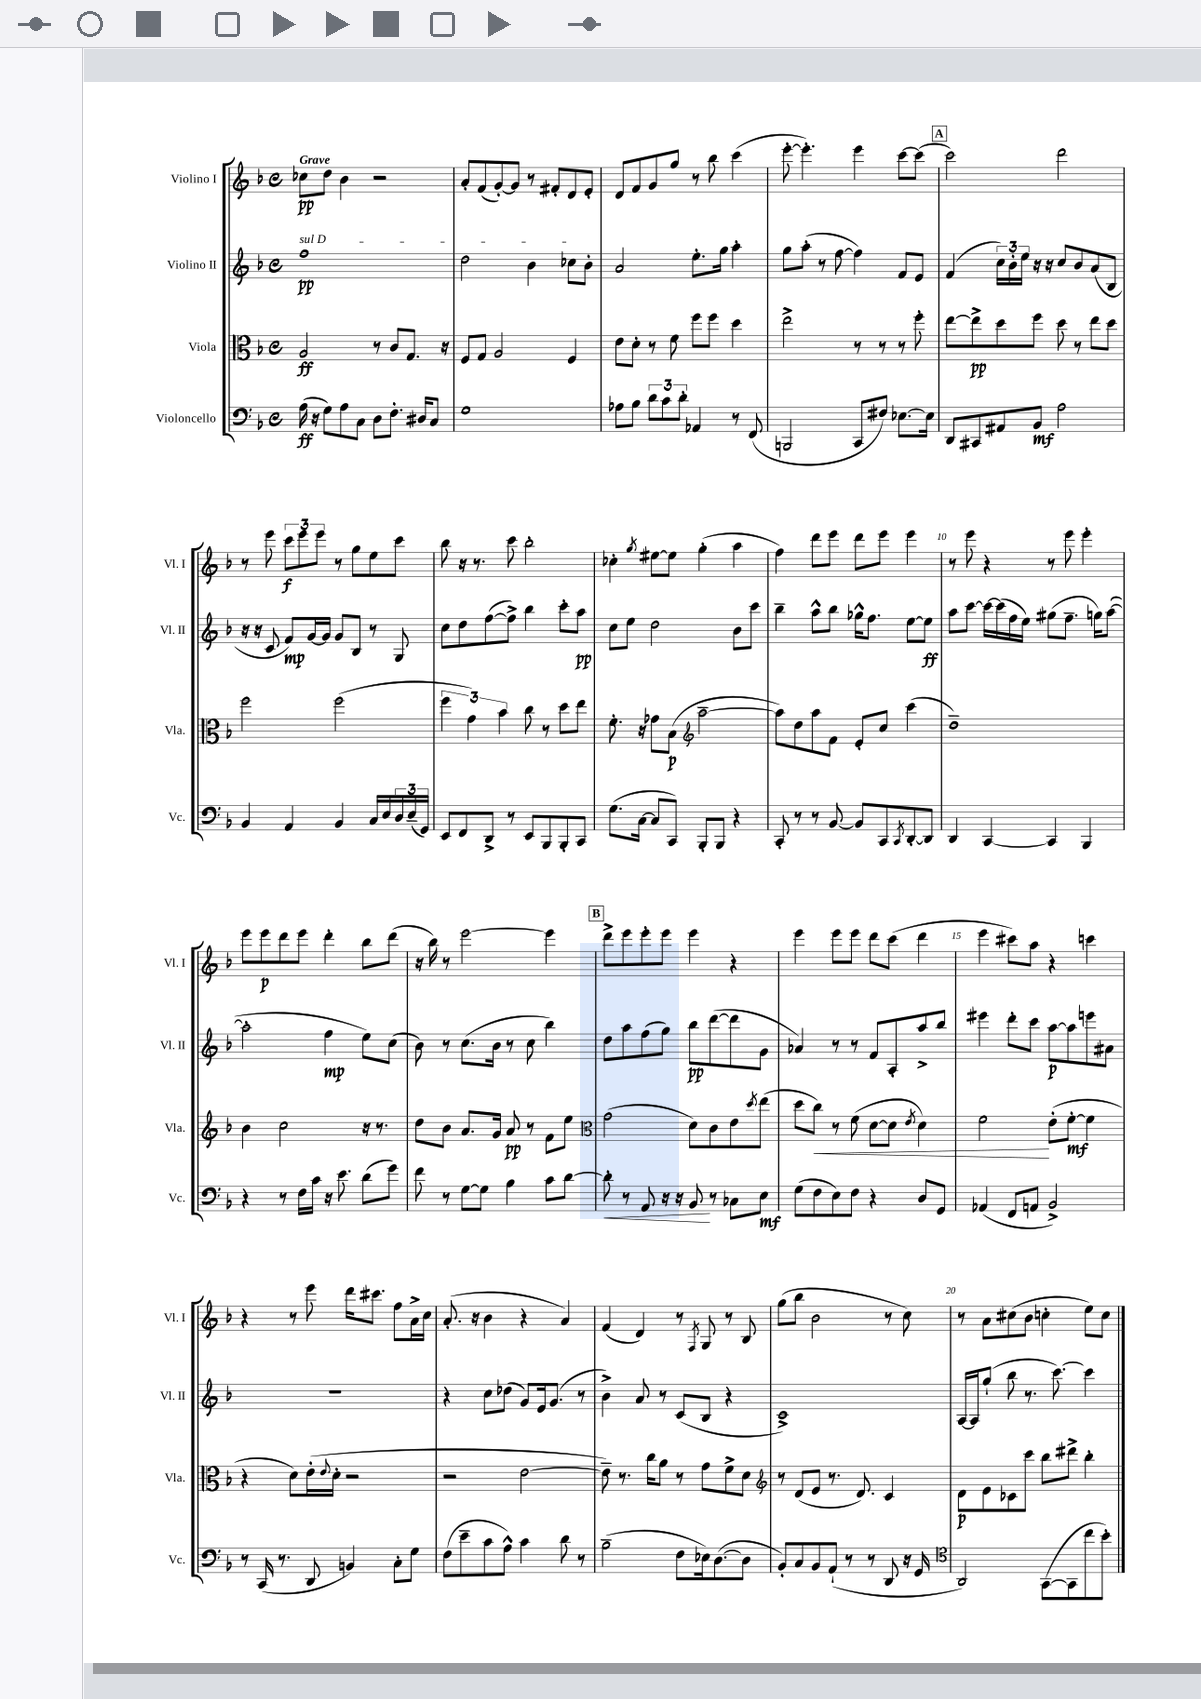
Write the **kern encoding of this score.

**kern	**kern	**kern	**kern
*staff4	*staff3	*staff2	*staff1
*clefF4	*clefC3	*clefG2	*clefG2
*k[b-]	*k[b-]	*k[b-]	*k[b-]
*M4/4	*M4/4	*M4/4	*M4/4
*met(c)	*met(c)	*met(c)	*met(c)
(16A	2A	1ff	8cc-
16r	.	.	.
8G)	.	.	8dd
8A	.	.	4b-
8C	.	.	.
8D	8r	.	2r
8.F'	8c	.	.
.	8.G	.	.
16D#	.	.	.
8C	.	.	.
.	16r	.	.
=	=	=	=
1G	8F	2dd	8a'
.	8G	.	(8f
.	2A	.	[8g')
.	.	.	8g]
.	.	4b-	8r
.	.	.	8f#'
.	4F	8cc-	8d
.	.	8b-'	8e'
=	=	=	=
8A-	8e	2a	8d
8B-	8d'	.	8f
12d	8r	.	8g
12c	.	.	.
.	8f	.	8gg
12d'	.	.	.
4AA-	8ff	8.ee'	8r
.	8ff	.	8bb-
.	.	16gg	.
8r	4dd	4aa'	(4ccc
(8FF	.	.	.
=	=	=	=
2BBB	2ee^	8gg	[8eee'
.	.	(8aa'	4.eee'])
.	.	8r	.
.	.	[8ff	.
8CC	8r	4ff])	4eee
8F#)	8r	.	.
[8.E-	8r	8f	[8ccc
.	8ff'	8e	(8ccc]
16E-]	.	.	.
=	=	=	=
8DD	[8ee	(4f	2ccc)
8CC#	8ee^]	.	.
8AA#	8dd	24cc)	.
.	.	24b-'	.
.	.	24ee	.
8BB-	8ff	16r	.
.	.	16r	.
2A	8dd	8cc	2ddd
.	8r	8b-	.
.	8ee	(8a	.
.	8dd	8B-	.
=	=	=	=
4BB-	2ff	16r	8r
.	.	16r	.
.	.	8c	8eee
4AA	.	8f)	12ccc
.	.	.	12eee
.	.	[16g	.
.	.	.	12eee
.	.	16g]	.
4BB-	(2ff	8g	8r
.	.	8B-	8gg
16C	.	8r	8ee
16E	.	.	.
24D	.	8G	8ccc
(24E~	.	.	.
24GG)	.	.	.
=	=	=	=
8EE	6ff	8cc	8bb-
8FF	.	8dd	16r
.	6g)	.	.
.	.	.	8.r
8DD^	.	([8ff	.
.	6b-	.	.
8r	.	8ff^])	8ccc
8EE	8cc	4bb-	2bb-'
8BBB-	8r	.	.
8BBB-'	8dd	8ccc'	.
8CC	8ee	8aa	.
=	=	=	=
(8.G	8.f'	8cc	4cc-'
.	.	8ee	.
[16C	16r	.	.
.	.	.	8qgg
8C]	8g-	2dd	[8ee#
8CC)	(8B-	.	8ee#]
*	*clefG2	*	*
8BBB-'	[2aa~	.	(4gg'
8BBB-	.	.	.
4r	.	8b-	4aa
.	.	8ccc	.
=	=	=	=
8CC'	8aa])	4bb-~	4ff)
8r	8dd	.	.
8r	8aa	8aa^^	8ddd
[8BB-	8f	8bb-	8eee
8BB-]	8e'	16gg-^^	8ddd
.	.	8.ff	.
8CC	8cc	.	8eee
8qCC	.	.	.
[8DD'	(4ccc	[8ee	4eee
8DD]	.	8ee]	.
=	=	=	=
4DD	1dd~)	8aa	8r
.	.	[8ccc	8eee
[4CC	.	16ccc_	4r
.	.	(16ccc]	.
.	.	16ff	.
.	.	16ee)	.
4CC]	.	(8gg#	8r
.	.	8.ff~	8eee
4BBB-	.	.	4eee'
.	.	16gg)	.
.	.	([8aa	.
=	=	=	=
4r	4b-	2aa']	8eee
.	.	.	8eee
8r	2cc	.	8ddd
16F	.	.	8eee
16c	.	.	.
16r	.	4ff	4ddd'
8.e	.	.	.
(8d	16r	8ee)	8bb-
.	8.r	.	.
8g)	.	(8cc	(8ddd
=	=	=	=
8f	8dd	8b-)	16r
.	.	.	16bb-)
8r	8b-	8r	8r
[8G	8.a	(8.cc	[2eee
8G]	.	.	.
.	16g	16b-	.
4B-	8a	8r	.
.	8r	8cc	.
8c	8f	4bb-)	4eee]
[8d	8ee	.	.
=	=	=	=
*	*clefC3	*	*
8d']	(2g	8dd	8ddd^
8r	.	8aa	8eee
8AA	.	(8ff	8eee'
16r	.	8gg)	8eee
16r	.	.	.
8BB-	8d)	8bb-	4eee
8r	8c	([8ddd	.
8C-	8e	8ddd]	4r
.	8qdd	.	.
8E	(8ee	8g	.
=	=	=	=
(8G	8dd	4a-)	4eee
8F	8cc)	.	.
8E)	8r	8r	8eee
8F	(8f	8r	8eee
4r	[8d	8f	8ddd
.	8d]	8A'	(8ccc
.	8qe	.	.
8D	4d)	8aa^	4ddd
8GG	.	8bb-	.
=	=	=	=
(4AA-	2f	4eee#	4eee
8FF	.	8ddd'	8ccc#)
8AA	.	8ccc	8aa
2BB-^)	(8e'	[8aa	4r
.	[8f'	8aa]	.
.	4f]	8eee	4ccc
.	.	8a#	.
=	=	=	=
8r	4r	1r	4r
(16CC	.	.	.
8.r	.	.	.
.	8d)	.	8r
8DD	(16e'	.	8eee
.	8qqe	.	.
.	16d'	.	.
4BB)	2r	.	16ddd
.	.	.	8.ccc#
8C'	.	.	8ff
8G	.	.	16a^
.	.	.	16cc
=	=	=	=
(8F	2r	4r	(8.a'
8e~	.	.	.
.	.	.	16r
8c	.	8cc	4b-
8A^^)	.	(8dd-	.
4c	[2e	8g)	4r
.	.	16e	.
.	.	(8.g	.
8d	.	.	4a)
8r	.	8r	.
=	=	=	=
(2B-~	8e~])	4b-^)	(4f
.	8.r	.	.
.	.	8a	4d)
.	16cc	.	.
.	8a	8r	.
8F	8r	(8c	8r
.	.	.	8qF
16E-)	8g	8B-	8G
([8.D	.	.	.
.	8f^	4r	8r
8D]	8d	.	8B-
=	=	=	=
*	*clefG2	*	*
8BB-')	8r	1c^)	(8gg
8C	(8d	.	8bb-
8BB-	8e	.	2b-
(8AA`	8.r	.	.
8r	.	.	.
.	8.d)	.	.
8r	.	.	.
8DD	4c	.	8r
16r	.	.	8cc)
16GG	.	.	.
=	=	=	=
*clefC4	*	*	*
2AA)	8d	[16A	8r
.	.	16A]	.
.	8e	(8gg`	8a
.	8c-	8bb-	(8cc#
.	8ccc	8.r	8b-
([8GG	8bb-	.	4cc'
.	.	[8.ccc)	.
8GG]	8ddd#^	.	.
8cc	4bb-'	4ccc]	8ee)
8b-')	.	.	8cc
==	==	==	==
*-	*-	*-	*-
